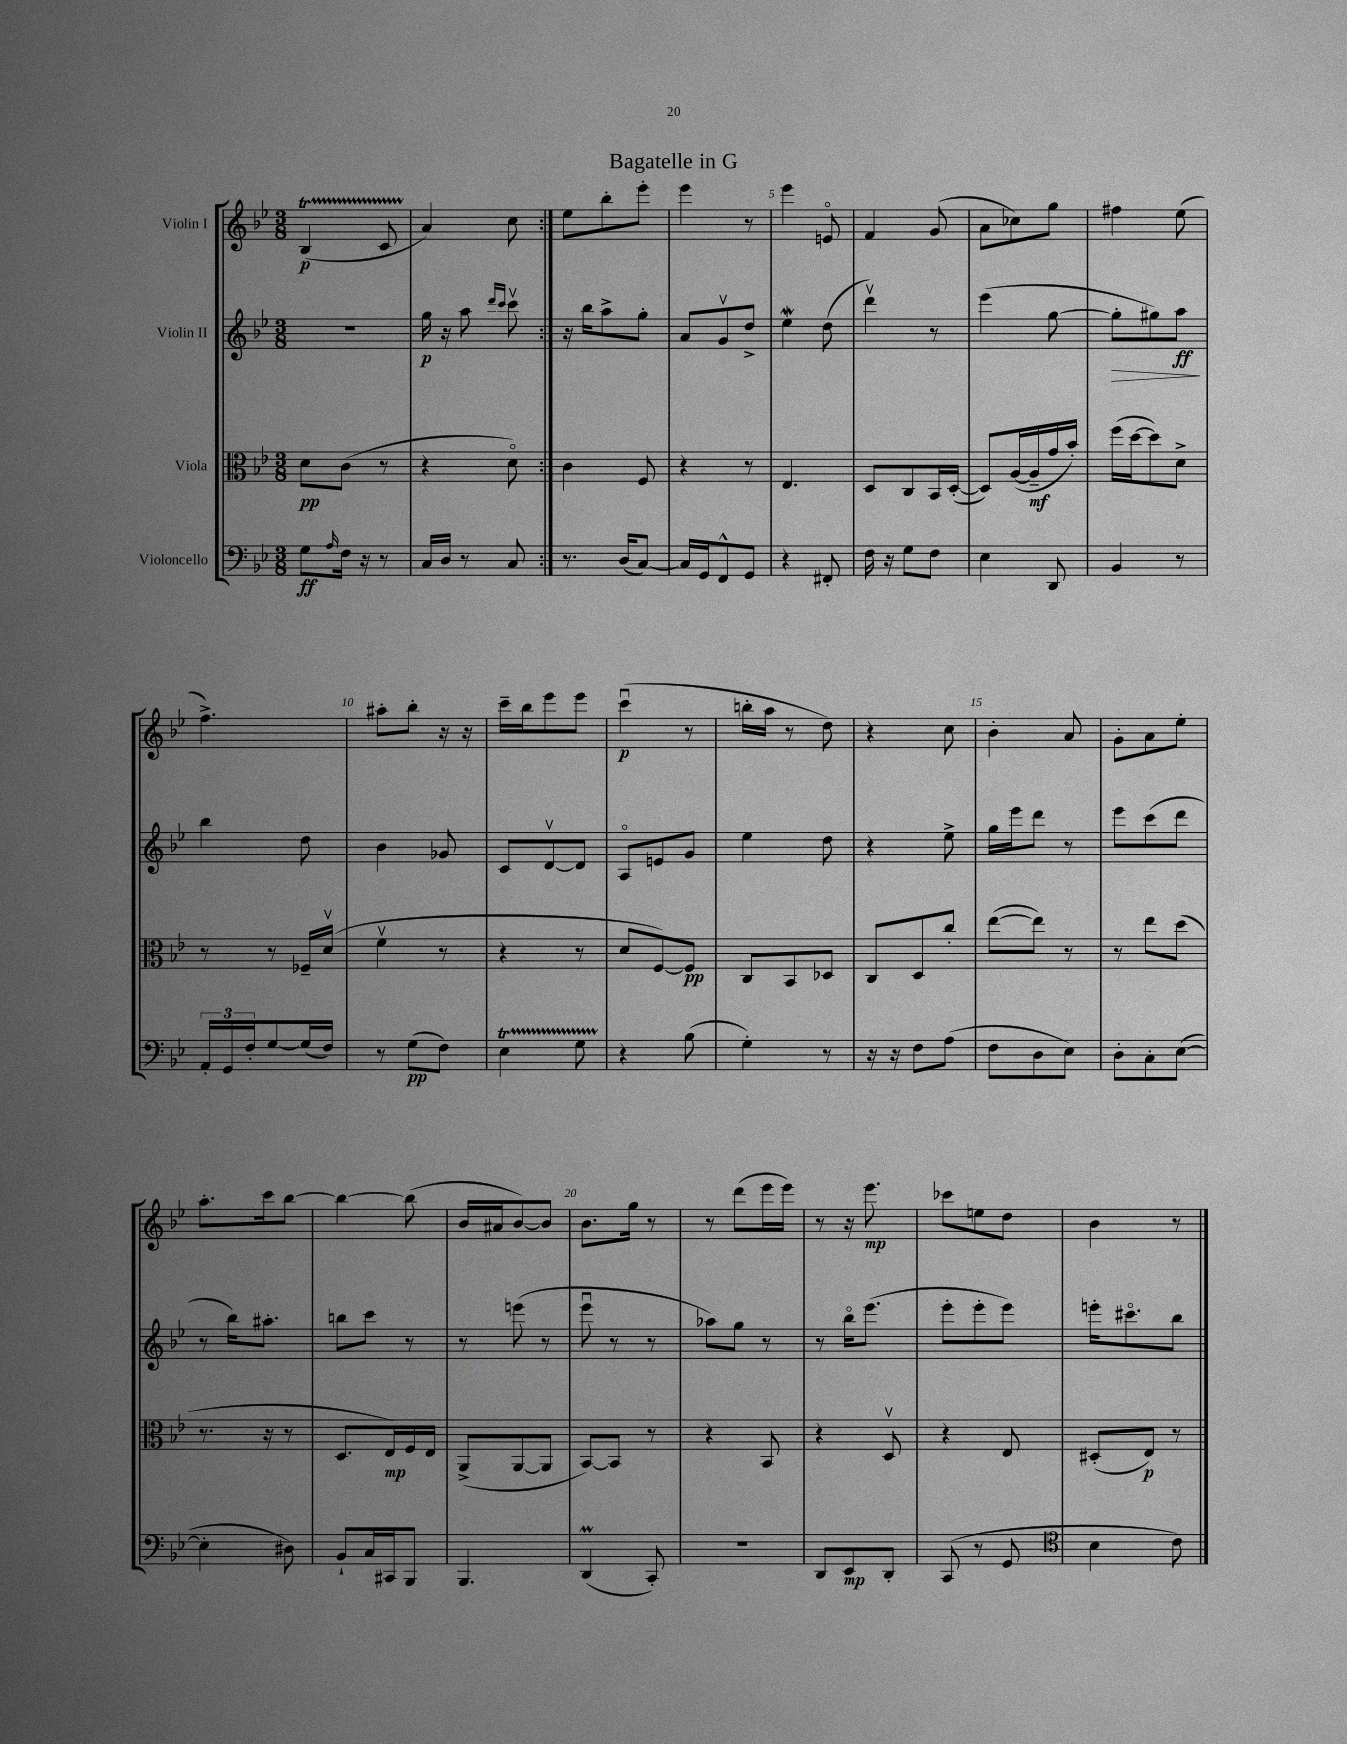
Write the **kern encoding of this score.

**kern	**kern	**kern	**kern
*staff4	*staff3	*staff2	*staff1
*clefF4	*clefC3	*clefG2	*clefG2
*k[b-e-]	*k[b-e-]	*k[b-e-]	*k[b-e-]
*M3/8	*M3/8	*M3/8	*M3/8
8G	8d	4.r	(4B-
16qqA	.	.	.
16F	(8c	.	.
16r	.	.	.
8r	8r	.	8c
=	=	=	=
16C	4r	16gg	4a)
16D	.	16r	.
8r	.	8aa	.
.	.	16qqddd	.
.	.	16qqccc	.
8C	8do)	8cccv	8cc
=:|!	=:|!	=:|!	=:|!
8.r	4c	16r	8ee-
.	.	16bb-	.
.	.	8aa^	8bb-'
(16D	.	.	.
[8C)	8F	8gg'	8eee-'
=	=	=	=
16C]	4r	8a	4eee-
16GG	.	.	.
8FF^^	.	8gv	.
8GG	8r	8dd^	8r
=	=	=	=
4r	4.E-	4ee-	4eee-
8FF#'	.	(8dd	8eo
=	=	=	=
16F	8D	4dddv)	4f
16r	.	.	.
8G	8C	.	.
8F	16BB-	8r	(8g
.	([16D'	.	.
=	=	=	=
4E-	8D])	(4eee-	8a
.	([16A	.	8cc-)
.	16A~]	.	.
8DD	16g	[8gg	8gg
.	16b-')	.	.
=	=	=	=
4BB-	(16ff	8gg']	4ff#
.	[16dd	.	.
.	8dd])	8gg#)	.
8r	8d^	8aa	(8ee-
=	=	=	=
24AA'	8r	4bb-	4.ff^)
24GG	.	.	.
24F'	.	.	.
[8G	8r	.	.
(16G]	16F-~	8dd	.
16F)	(16dv	.	.
=	=	=	=
8r	4fv	4b-	8aa#'
(8G	.	.	8bb-'
8F)	8r	8g-	16r
.	.	.	16r
=	=	=	=
4E-	4r	8c	16ccc~
.	.	.	16bb-
.	.	[8dv	8eee-
8G	8r	8d]	8eee-
=	=	=	=
4r	8d	8Ao	(4cccu
.	[8F)	8e	.
(8B-	8F]	8g	8r
=	=	=	=
4G')	8C	4ee-	16bb'
.	.	.	16aa
.	8BB-	.	8r
8r	8D-	8dd	8dd)
=	=	=	=
16r	8C	4r	4r
16r	.	.	.
8F	8D	.	.
(8A	8cc'	8ee-^	8cc
=	=	=	=
8F	([8ee-	16gg	4b-'
.	.	16eee-	.
8D	8ee-])	8ddd	.
8E-)	8r	8r	8a
=	=	=	=
8D'	8r	8eee-	8g'
8C'	8ee-	(8ccc	8a
([8E-	(8dd	8ddd	8ee-'
=	=	=	=
4E-']	8.r	8r	8.aa'
.	.	16bb-)	.
.	16r	8.aa#'	16ccc
8D#)	8r	.	[8bb-
=	=	=	=
8BB-`	8.D	8bb	4bb-_
16C	.	8ccc	.
16CC#	16E-)	.	.
8BBB-	16F	8r	(8bb-]
.	16E-	.	.
=	=	=	=
4.BBB-	(8AA^	8r	16b-
.	.	.	16a#
.	[8AA	(8eee	[8b-)
.	8AA]	8r	8b-]
=	=	=	=
(4DD	[8BB-)	8eee-u	8.b-
.	8BB-]	8r	.
.	.	.	16gg
8CC')	8r	8r	8r
=	=	=	=
4.r	4r	8aa-)	8r
.	.	8gg	(8ddd
.	8BB-	8r	16eee-
.	.	.	16eee-)
=	=	=	=
8DD	4r	8r	8r
8EE-	.	16bb-o	16r
.	.	(8.eee-	8.eee-
8DD'	8Dv	.	.
=	=	=	=
(8CC	4r	8eee-'	8ccc-
8r	.	8eee-'	8ee
8GG	8E-	8eee-)	8dd
=	=	=	=
*clefC4	*	*	*
4B-	(8D#'	16eee'	4b-
.	.	8.ccc#o	.
.	8E-)	.	.
8c)	8r	8bb-	8r
==	==	==	==
*-	*-	*-	*-
